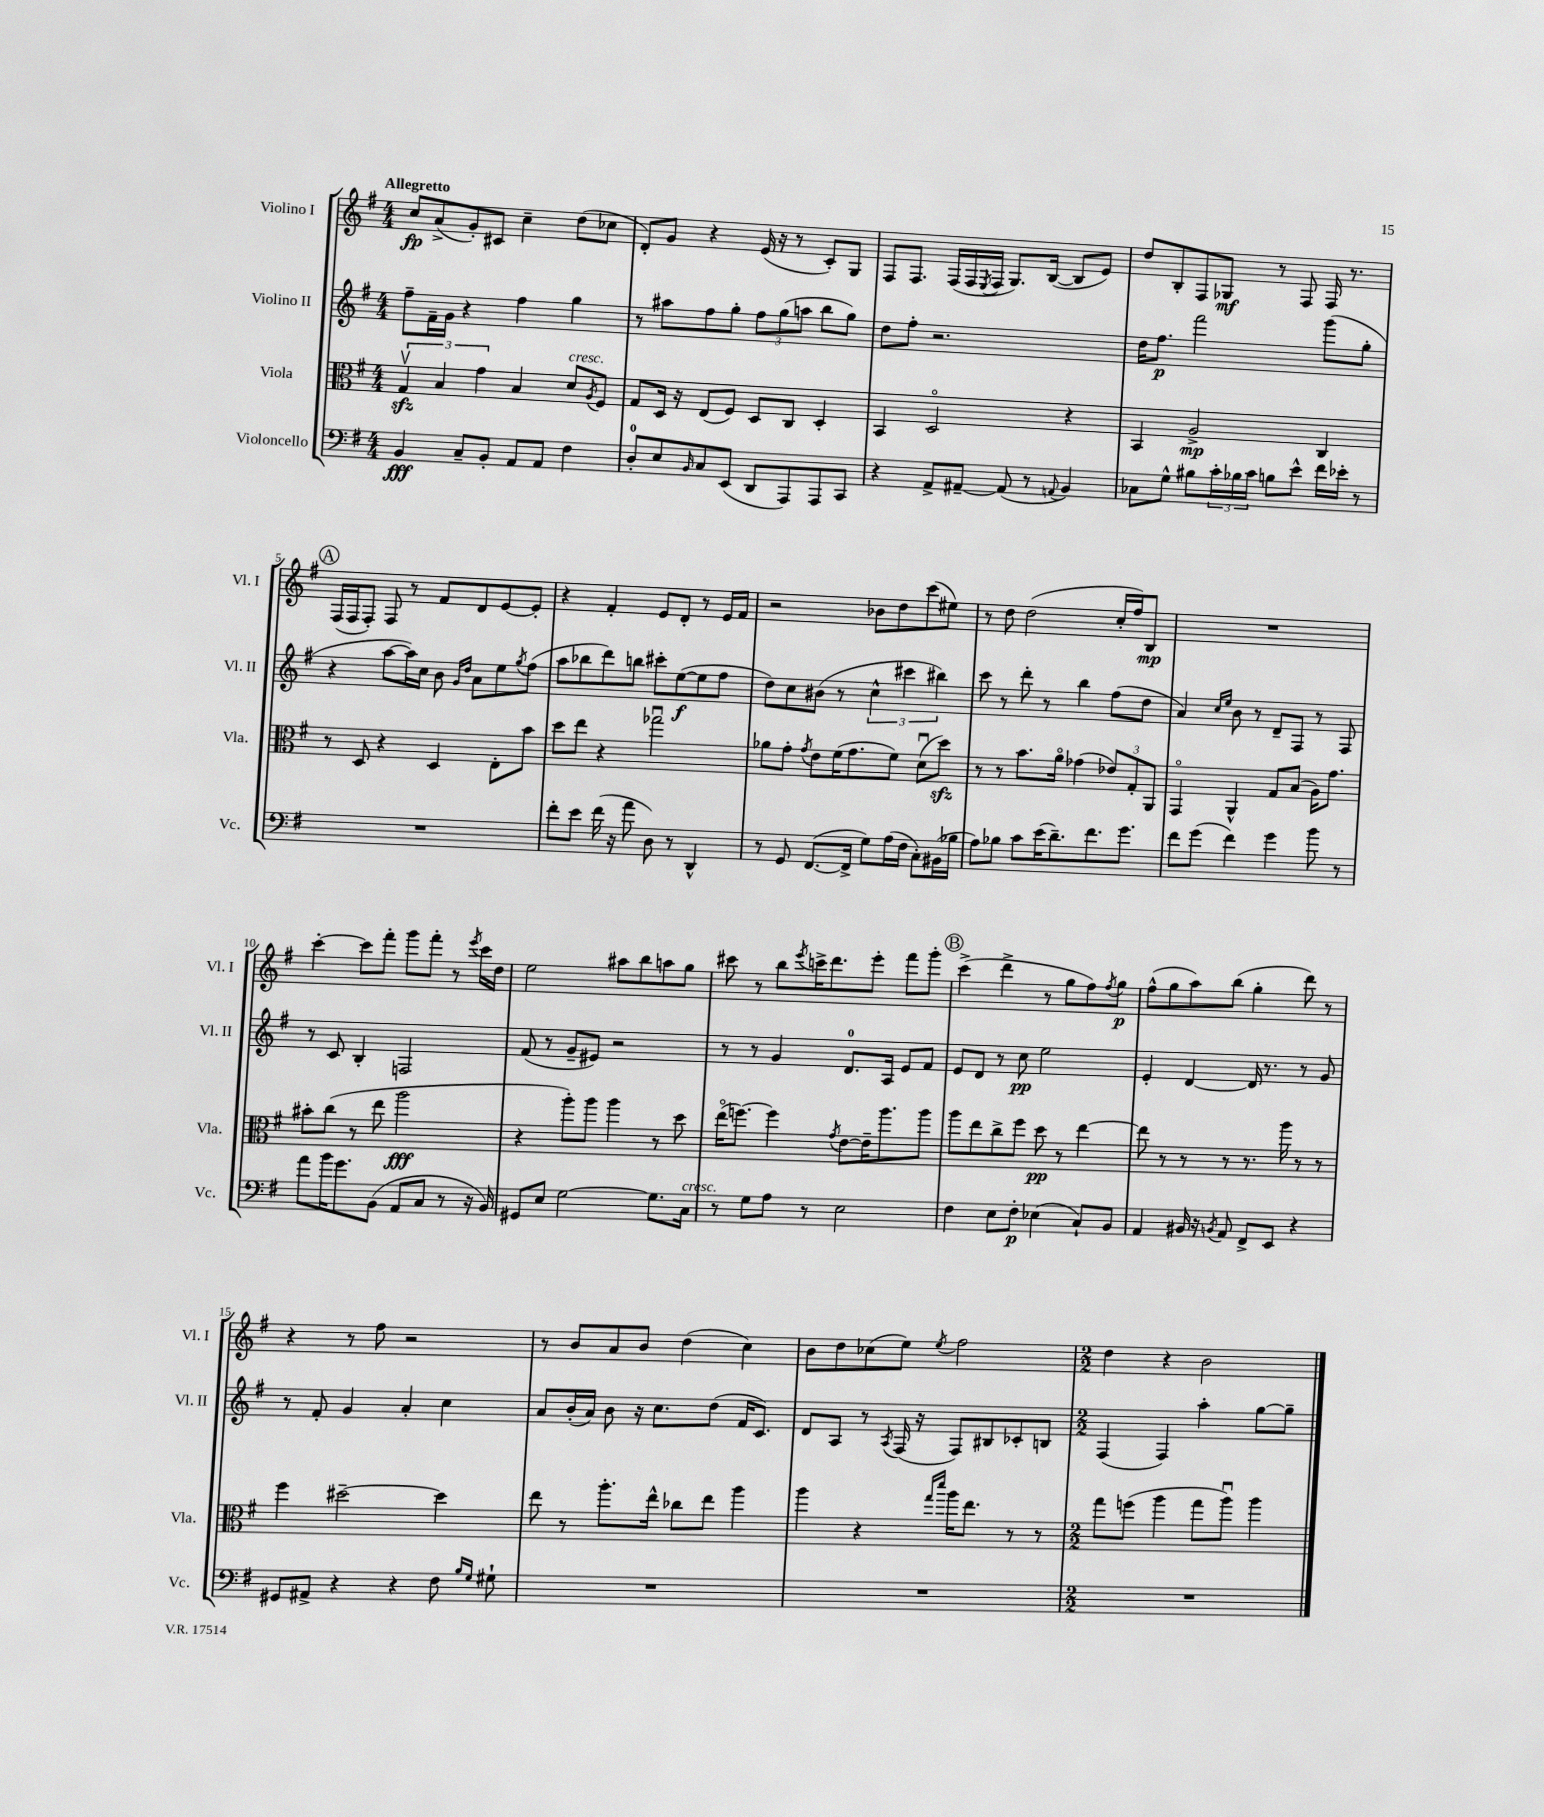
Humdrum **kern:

**kern	**kern	**kern	**kern
*staff4	*staff3	*staff2	*staff1
*clefF4	*clefC3	*clefG2	*clefG2
*k[f#]	*k[f#]	*k[f#]	*k[f#]
*M4/4	*M4/4	*M4/4	*M4/4
4BB	6Gv	8ff#~	8cc
.	.	16f#~	(8a^
.	6B	.	.
.	.	16g	.
8C~	.	4r	8g')
.	6g	.	.
8BB'	.	.	8c#
8AA	4B	4ff#	4cc~
8AA	.	.	.
4F#	8d	4gg	(8dd
.	8qA	.	.
.	8F#	.	8cc-
=	=	=	=
8D'	8G	8r	8d')
8E	16D	8aa#	8g
.	16r	.	.
16qqBB	.	.	.
8C	(8E	8ff#	4r
(8EE	8F#)	8gg'	.
8DD	8D	12ff#	(16e
.	.	.	16r
.	.	(12gg	.
8AAA)	8C	.	8r
.	.	12aa	.
8AAA	4D'	8bb	8c')
8CC	.	8gg)	8G
=	=	=	=
4r	4BB	8dd	8F#
.	.	8ff#'	8.F#
8AA^	2Do	2.r	.
.	.	.	(16F#
[8AA#~	.	.	16F#
.	.	.	8qE
.	.	.	16F#
(8AA#]	.	.	8.G)
8r	.	.	.
.	.	.	([16B
8qqAA	.	.	.
4BB)	4r	.	8B]
.	.	.	8e)
=	=	=	=
8C-	4BB	16dd	8dd
.	.	8.ff#	.
8G^^	.	.	8B'
8B#	2A^	2fff#	8F#
24c'	.	.	8G-
24B-	.	.	.
24c	.	.	.
8B	.	.	8r
8e^^	.	.	8F#
16f#	4C	(8ggg	16F#
16e-'	.	.	8.r
8r	.	8gg'	.
=	=	=	=
1r	8r	4r	(16F#
.	.	.	16F#
.	8D	.	8F#')
.	4r	[8aa	8F#
.	.	16aa])	8r
.	.	16cc	.
.	4D	8b	8f#
.	.	16qqg	.
.	.	16qqdd	.
.	.	8a	8d
.	8E'	8ee	[8e
.	.	8qgg	.
.	8b	(8ff#	8e']
=	=	=	=
8f#'	8dd	8aa	4r
8e	8ee	8bb-	.
(16f#	4r	8ddd)	4f#'
16r	.	.	.
8a	.	8bb	.
8D)	2gg-u	8ccc#'	8e
8r	.	([8ee	8d'
4DD^^	.	8ee]	8r
.	.	8ff#	16e
.	.	.	16f#
=	=	=	=
8r	8a-	8dd)	2r
8GG	8g'	8cc	.
.	8qg	.	.
([8.FF#	8e	(8b#	.
.	(16f#	8r	.
16FF#^]	8.g	.	.
8G)	.	6cc^^	8b-
(16A	8f#)	.	8dd
.	.	6ccc#	.
16F#	.	.	.
8C')	(8du	.	(8ccc
.	.	6bb#)	.
(16BB#	8dd)	.	8ee#)
16B-	.	.	.
=	=	=	=
8A)	8r	8ccc	8r
8B-	8r	8r	8dd
8c	8.b	8ddd'	(2dd
(16e	.	8r	.
8.d~)	16ao	.	.
.	(4g-	4bb	.
8.f#	.	.	.
.	12e-)	(8ff#	16cc'
8.g	.	.	16ff#)
.	12G'	.	.
.	.	8dd	8B
.	12AA	.	.
=	=	=	=
8f#	4GGo	4a)	1r
(8g	.	.	.
.	.	16qqcc	.
.	.	16qqee	.
4f#)	4AA^^	8b	.
.	.	8r	.
4g	8G	8d~	.
.	(8B	8F#	.
8b	16A)	8r	.
.	8.g	.	.
8r	.	8F#	.
=	=	=	=
8a	8b#'	8r	[4ccc'
16b	(8cc	8c	.
8.g	.	.	.
.	8r	4B'	8ccc]
(8BB	8ee	.	8fff#'
8AA	2aa	2F	8ggg
8C	.	.	8fff#'
8r	.	.	8r
.	.	.	8qeee
16r	.	.	16ccc
16BB)	.	.	16dd
=	=	=	=
8GG#	4r	(8f#	2ee
8E	.	8r	.
[2G	8aa')	8g~	.
.	8aa	8e#)	.
.	4aa	2r	8aa#
.	.	.	8bb
8.G]	8r	.	8aa
.	8dd	.	8gg
16C	.	.	.
=	=	=	=
8r	(16eeo	8r	8ccc#
.	[8.ff)	.	.
8G	.	8r	8r
8A	4ff]	4g	8bb
.	.	.	8qeee
8r	.	.	16ccc^
.	.	.	8.ddd
.	8qg	.	.
2E	[8e	8.d	.
.	16e~]	.	8eee'
.	8.aa	16A	.
.	.	8e	8fff#
.	8aa	8f#	8ggg'
=	=	=	=
4F#	8aa	8e	(4ccc^
.	8ee	8d	.
8E	8cc^	8r	4ddd^
8F#'	8ff#	8cc	.
(4E-	8dd	2ee	8r
.	8r	.	8gg
8C`)	[4ee	.	8ff#)
.	.	.	8qff#
8BB	.	.	8gg
=	=	=	=
4AA	8ee]	4e'	(8ff#^^
.	8r	.	8gg
16BB#	8r	[4d	8aa)
16r	.	.	.
8qBB	.	.	.
8AA	8r	.	(8bb
8FF#^	8.r	16d]	4gg'
.	.	8.r	.
8EE	.	.	.
.	16aa	.	.
4r	8r	8r	8ddd)
.	8r	8g	8r
=	=	=	=
8GG#	4ff#	8r	4r
8AA#^	.	8f#'	.
4r	[2dd#~	4g	8r
.	.	.	8ff#
4r	.	4a'	2r
8F#	4dd#]	4cc	.
16qqB	.	.	.
16qqG	.	.	.
8G#`	.	.	.
=	=	=	=
1r	8ee	8a	8r
.	8r	(16b'	8b
.	.	16a)	.
.	8.aa'	8b	8a
.	.	16r	8b
.	16ee^^	8.cc	.
.	8cc-	.	(4dd
.	8ee	(8dd	.
.	4aa	16f#	4cc)
.	.	8.c)	.
=	=	=	=
1r	4aa	8d	8b
.	.	8A	8dd
.	4r	8r	(8cc-
.	.	8qA	.
.	.	(16F#	8ee)
.	.	16r	.
.	16qqgg	.	.
.	16qqddd	.	8qee
.	16aa	8F#)	2ff#
.	8.ee	.	.
.	.	8B#	.
.	8r	8c-'	.
.	8r	8B	.
=	=	=	=
*M2/2	*M2/2	*M2/2	*M2/2
1r	8gg	(4F#	4dd
.	(8ff	.	.
.	4aa	4F#)	4r
.	8gg	4aa'	2b
.	8aau)	.	.
.	4aa	[8gg	.
.	.	8gg~]	.
==	==	==	==
*-	*-	*-	*-
